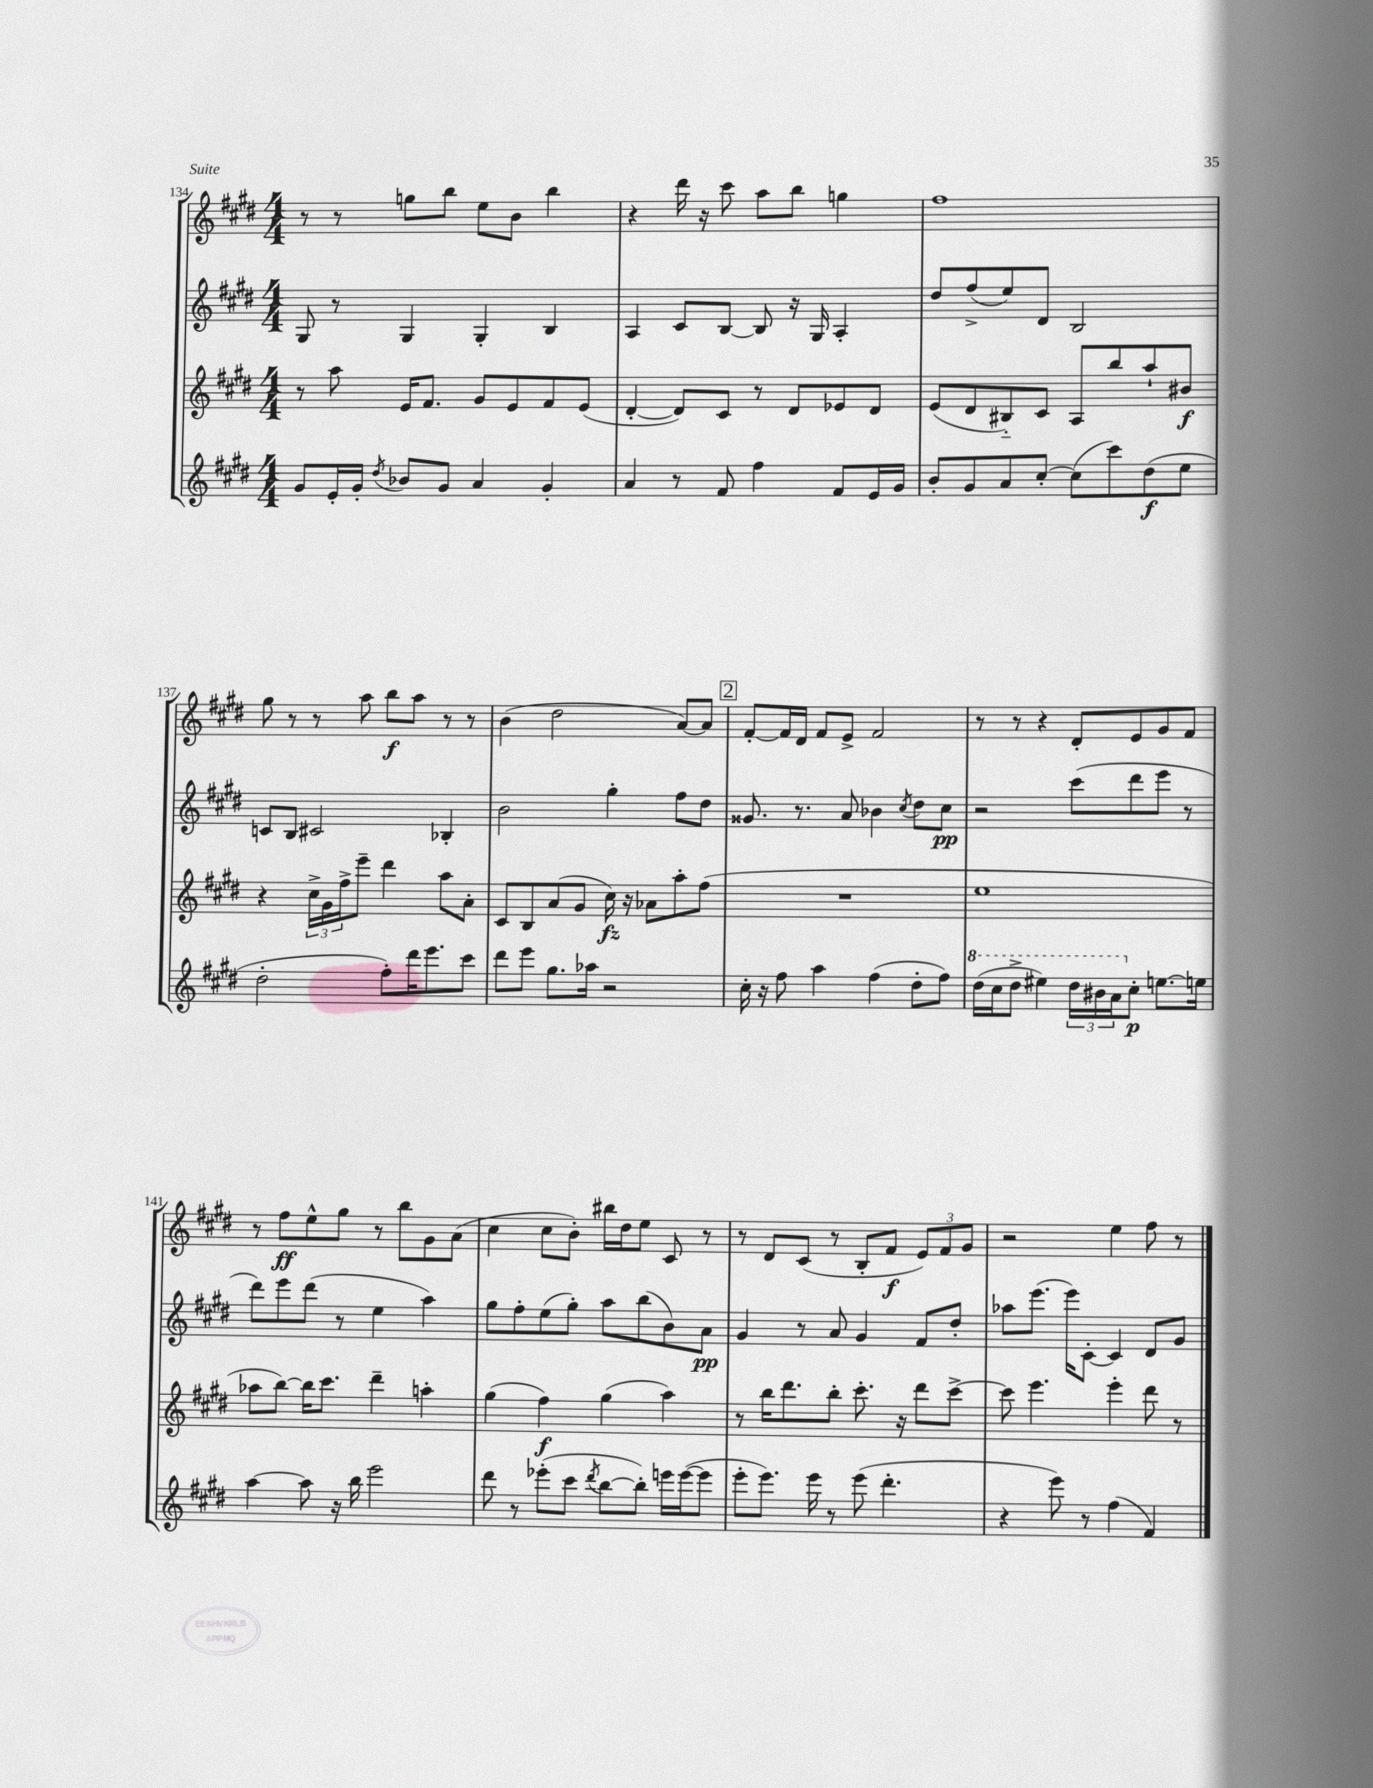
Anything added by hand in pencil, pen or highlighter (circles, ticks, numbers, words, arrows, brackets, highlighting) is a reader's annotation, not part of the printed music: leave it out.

**kern	**dynam	**kern	**dynam	**kern	**dynam	**kern	**dynam
*part4	*part4	*part3	*part3	*part2	*part2	*part1	*part1
*staff4	*staff4	*staff3	*staff3	*staff2	*staff2	*staff1	*staff1
*clefG2	*	*clefG2	*	*clefG2	*	*clefG2	*
*k[f#c#g#d#]	*	*k[f#c#g#d#]	*	*k[f#c#g#d#]	*	*k[f#c#g#d#]	*
*M4/4	*	*M4/4	*	*M4/4	*	*M4/4	*
=134	=134	=134	=134	=134	=134	=134	=134
8g#/L	.	8r	.	8G#/	.	8r	.
16e'/L	.	8aa\	.	8r	.	8r	.
16g#'/JJ	.	.	.	.	.	.	.
8qdd#/	.	.	.	.	.	.	.
8b-X/L	.	16e/KL	.	4G#/	.	8ggn\L	.
.	.	8.f#/J	.	.	.	.	.
8g#/J	.	.	.	.	.	8bb\J	.
4a/	.	8g#/L	.	4G#'/	.	8ee\L	.
.	.	8e/	.	.	.	8b\J	.
4g#'/	.	8f#/	.	4B/	.	4bb\	.
.	.	(8e/J	.	.	.	.	.
=135	=135	=135	=135	=135	=135	=135	=135
4a/	.	[4d#'/	.	4A/	.	4r	.
8r	.	8d#/L])	.	8c#/L	.	16ddd#\	.
.	.	.	.	.	.	16r	.
8f#/	.	8c#/J	.	[8B/J	.	8ccc#\	.
4ff#\	.	8r	.	8B/]	.	8aa\L	.
.	.	8d#/L	.	16r	.	8bb\J	.
.	.	.	.	16G#/	.	.	.
8f#/L	.	8e-X/	.	4A'/	.	4ggn\	.
16e/L	.	8d#/J	.	.	.	.	.
16g#/JJ	.	.	.	.	.	.	.
=136	=136	=136	=136	=136	=136	=136	=136
8b'/L	.	(8e/L	.	8dd#/L	.	1ff#	.
8g#/	.	8d#/	.	(8ff#^/	.	.	.
8a/	.	8B#X/)	.	8ee/)	.	.	.
[8cc#'/J	.	8c#/J	.	8d#/J	.	.	.
(8cc#\L]	.	8A/L	.	2B/	.	.	.
8ccc#\)	.	8bb/	.	.	.	.	.
(8dd#\	f	8aa`/	.	.	.	.	.
8ee\J	.	8b#X/J	f	.	.	.	.
!!LO:LB:g=z
=137	=137	=137	=137	=137	=137	=137	=137
2dd#'\	.	4r	.	8cn/L	.	8gg#\	.
.	.	.	.	8B/J	.	8r	.
.	.	24cc#^\LL	.	2c#X/	.	8r	.
.	.	24g#\	.	.	.	.	.
.	.	24ff#^\J	.	.	.	.	.
.	.	8eee~\J	.	.	.	8aa\	.
8ff#'\L)	.	4ddd#\	.	.	.	8bb\L	f
16ddd#\K	.	.	.	.	.	8aa\J	.
8.eee\	.	.	.	.	.	.	.
.	.	8aa\L	.	4B-X'/	.	8r	.
8ccc#\J	.	8a'\J	.	.	.	8r	.
=138	=138	=138	=138	=138	=138	=138	=138
8ddd#\L	.	8c#/L	.	2b\	.	(4b\	.
8eee\J	.	8B/	.	.	.	.	.
8.gg#\L	.	(8a/	.	.	.	2dd#\	.
.	.	8g#/J	.	.	.	.	.
16aa-X\Jk	.	.	.	.	.	.	.
2r	.	16cc#\)	fz	4gg#'\	.	.	.
.	.	16r	.	.	.	.	.
.	.	8a-X\L	.	.	.	.	.
.	.	8aa'\	.	8ff#\L	.	[8a/L)	.
.	.	(8ff#\J	.	8dd#\J	.	8a/J]	.
!!LO:REH:place=s1:t=2
=139	=139	=139	=139	=139	=139	=139	=139
16cc#'\	.	1r	.	8.g##X/	.	[8f#'/L	.
16r	.	.	.	.	.	.	.
8ff#\	.	.	.	.	.	16f#/L]	.
.	.	.	.	8.r	.	16d#/JJ	.
4aa\	.	.	.	.	.	8f#/L	.
.	.	.	.	8a/	.	8e^/J	.
(4ff#\	.	.	.	4b-X\	.	2f#/	.
.	.	.	.	8qcc#/	.	.	.
8dd#'\L	.	.	.	8dd#\L	.	.	.
8ff#\J)	.	.	.	8cc#\J	pp	.	.
=140	=140	=140	=140	=140	=140	=140	=140
*8va	*	*	*	*	*	*	*
(16ddd#\LL	.	1ee	.	2r	.	8r	.
16ccc#\J	.	.	.	.	.	.	.
8ddd#^\J	.	.	.	.	.	8r	.
4eee#X\)	.	.	.	.	.	4r	.
24ddd#\LL	.	.	.	(8ccc#\L	.	8d#'/L	.
24bb#X\	.	.	.	.	.	.	.
24aa\J	.	.	.	.	.	.	.
*X8va	*	*	*	*	*	*	*
8cc#'\J	p	.	.	8ddd#\	.	8e/	.
[8.een\L	.	.	.	8eee\J	.	8g#/	.
.	.	.	.	8r	.	8f#/J	.
16een\Jk]	.	.	.	.	.	.	.
!!LO:LB:g=z
=141	=141	=141	=141	=141	=141	=141	=141
[4aa\	.	8aa-X\L	.	8ddd#\L)	.	8r	.
.	.	[8bb\J)	.	8eee\	.	8ff#\L	ff
8aa\]	.	16bb\KL]	.	(8ddd#\J	.	8ee^^\	.
.	.	8.ccc#\J	.	.	.	.	.
16r	.	.	.	8r	.	8gg#\J	.
16bb\	.	.	.	.	.	.	.
2eee\	.	4ddd#~\	.	4ee\	.	8r	.
.	.	.	.	.	.	8bb\L	.
.	.	4aan'\	.	4aa\)	.	8g#\	.
.	.	.	.	.	.	(8a\J	.
=142	=142	=142	=142	=142	=142	=142	=142
8ddd#\	.	(4gg#\	.	8gg#\L	.	4cc#\	.
8r	.	.	.	8ff#'\	.	.	.
(8eee-X'\L	.	4ff#\)	f	(8ee\	.	8cc#\L	.
8ccc#\J	.	.	.	8gg#'\J)	.	8b'\J)	.
8qddd#/	.	.	.	.	.	.	.
[8bb\L	.	(4gg#\	.	8aa\L	.	16bb#X\LL	.
.	.	.	.	.	.	16dd#\J	.
8bb'\J])	.	.	.	(8bb\	.	8ee\J	.
16eeen\LL	.	4aa\)	.	8b\)	.	8c#/	.
([16eee\J	.	.	.	.	.	.	.
8eee\J]	.	.	.	8a\J	pp	8r	.
=143	=143	=143	=143	=143	=143	=143	=143
8eee'\L	.	8r	.	4g#/	.	8r	.
8.eee\J)	.	16bb\KL	.	.	.	8d#/L	.
.	.	8.ddd#\	.	.	.	.	.
.	.	.	.	8r	.	(8c#/J	.
16eee\	.	.	.	.	.	.	.
8r	.	8bb'\J	.	8a/	.	8r	.
(8eee\	.	8.ccc#'\	.	4g#/	.	8B'/L	.
4.ddd#'\	.	.	.	.	.	8f#/J	f
.	.	16r	.	.	.	.	.
.	.	8ddd#\L	.	8f#/L	.	12e/L)	.
.	.	.	.	.	.	12f#/	.
.	.	[8ccc#^\J	.	8dd#'/J	.	.	.
.	.	.	.	.	.	12g#/J	.
=144	=144	=144	=144	=144	=144	=144	=144
4r	.	8ccc#\]	.	8aa-X\L	.	2r	.
.	.	4.eee\	.	(8.eee\J	.	.	.
8eee\)	.	.	.	.	.	.	.
.	.	.	.	16eee\KL)	.	.	.
8r	.	.	.	[8c#'\J	.	.	.
(4ff#\	.	4eee'\	.	4c#/]	.	4ee\	.
4f#/)	.	8ddd#\	.	8d#/L	.	8ff#\	.
.	.	8r	.	8g#/J	.	8r	.
==	==	==	==	==	==	==	==
*-	*-	*-	*-	*-	*-	*-	*-
